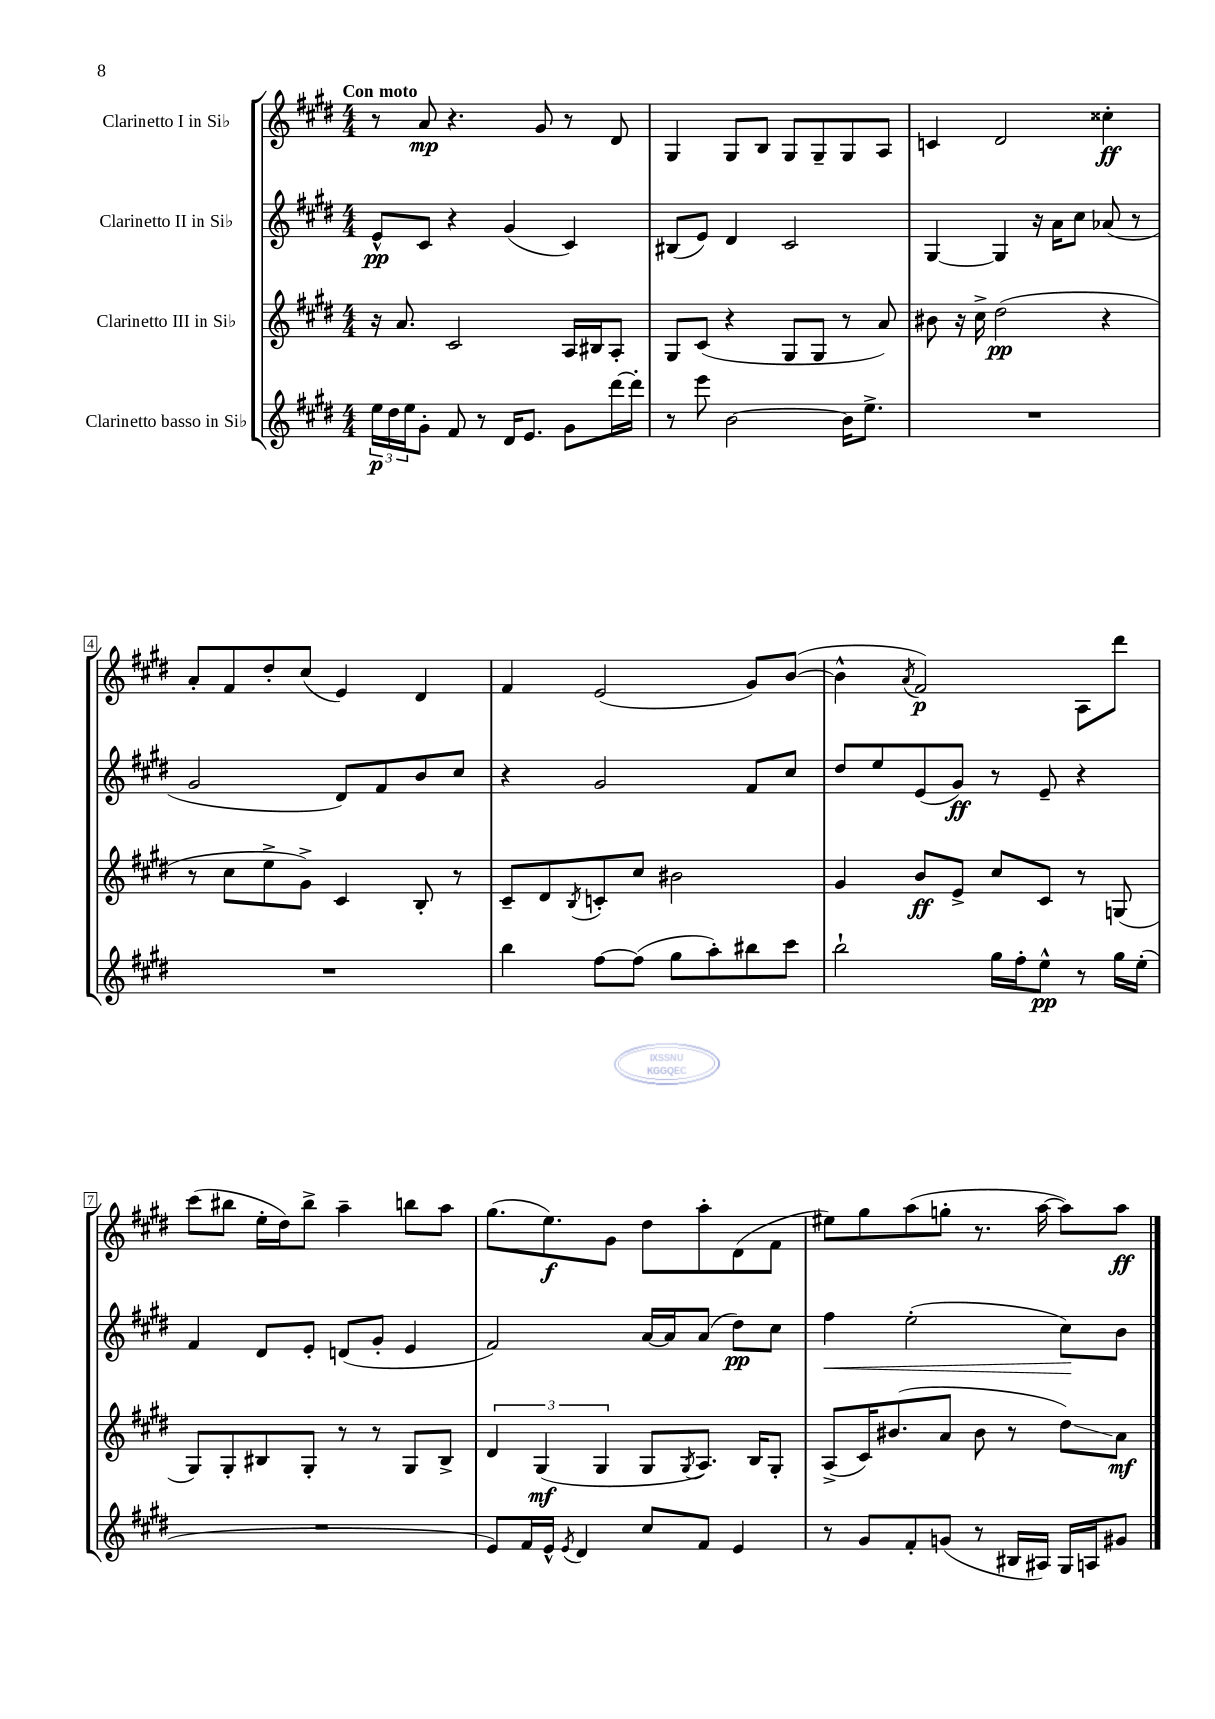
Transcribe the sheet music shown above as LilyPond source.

<<
\new StaffGroup <<
\new Staff = "s0" \with { instrumentName = "Clarinetto I in Sib" } {
    \clef treble \key e \major \numericTimeSignature \time 4/4 \tempo "Con moto"
    r8 a'8\mp r4. gis'8 r8 dis'8 |
    gis4 gis8 b8 gis8 gis8-- gis8 a8 |
    c'4 dis'2 cisis''4-.\ff |
    a'8-. fis'8 dis''8-. cis''8( e'4) dis'4 |
    fis'4 e'2( gis'8) b'8~( |
    b'4-^ \acciaccatura { a'8 } fis'2\p) a8 dis'''8 |
    cis'''8( bis''8 e''16-. dis''16) bis''8-> a''4-- b''8 a''8 |
    gis''8.( e''8.\f) gis'8 dis''8 a''8-. dis'8( fis'8 |
    eis''8) gis''8 a''8( g''8-. r8. a''16~ a''8) a''8\ff \bar "|." |
}
\new Staff = "s1" \with { instrumentName = "Clarinetto II in Sib" } {
    \clef treble \key e \major \numericTimeSignature \time 4/4
    e'8-^\pp cis'8 r4 gis'4( cis'4) |
    bis8( e'8) dis'4 cis'2 |
    gis4~ gis4 r16 a'16 cis''8 aes'8( r8 |
    gis'2 dis'8) fis'8 b'8 cis''8 |
    r4 gis'2 fis'8 cis''8 |
    dis''8 e''8 e'8( gis'8\ff) r8 e'8-- r4 |
    fis'4 dis'8 e'8-. d'8( gis'8-. e'4 |
    fis'2) a'16~ a'16 a'8( dis''8\pp) cis''8 |
    fis''4\< e''2-.( cis''8\!) b'8 \bar "|." |
}
\new Staff = "s2" \with { instrumentName = "Clarinetto III in Sib" } {
    \clef treble \key e \major \numericTimeSignature \time 4/4
    r16 a'8. cis'2 a16 bis16 a8-. |
    gis8 cis'8( r4 gis8 gis8 r8 a'8) |
    bis'8 r16 cis''16-> dis''2\pp( r4 |
    r8 cis''8 e''8-> gis'8->) cis'4 b8-. r8 |
    cis'8-- dis'8 \acciaccatura { b8 } c'8-. cis''8 bis'2 |
    gis'4 b'8\ff e'8-> cis''8 cis'8 r8 g8( |
    gis8) gis8-. bis8 gis8-. r8 r8 gis8 bis8-> |
    \tuplet 3/2 { dis'4 gis4\mf( gis4 } gis8 \acciaccatura { gis8 } a8.) b16 gis8-. |
    a8->( cis'16) bis'8.( a'8 bis'8 r8 dis''8\glissando) a'8\mf \bar "|." |
}
\new Staff = "s3" \with { instrumentName = "Clarinetto basso in Sib" } {
    \clef treble \key e \major \numericTimeSignature \time 4/4
    \tuplet 3/2 { e''16\p dis''16 e''16 } gis'8-. fis'8 r8 dis'16 e'8. gis'8 dis'''16~ dis'''16-. |
    r8 e'''8 b'2~ b'16 e''8.-> |
    R1 |
    R1 |
    b''4 fis''8~ fis''8( gis''8 a''8-.) bis''8 cis'''8 |
    b''2-! gis''16 fis''16-. e''8-^\pp r8 gis''16 e''16-.( |
    R1 |
    e'8) fis'16 e'16-^ \acciaccatura { e'8 } dis'4 cis''8 fis'8 e'4 |
    r8 gis'8 fis'8-. g'8( r8 bis16 ais16) gis16 a16 gis'8 \bar "|." |
}
>>
>>
\layout { \context { \Score \override BarNumber.stencil = #(make-stencil-boxer 0.1 0.3 ly:text-interface::print) } }
